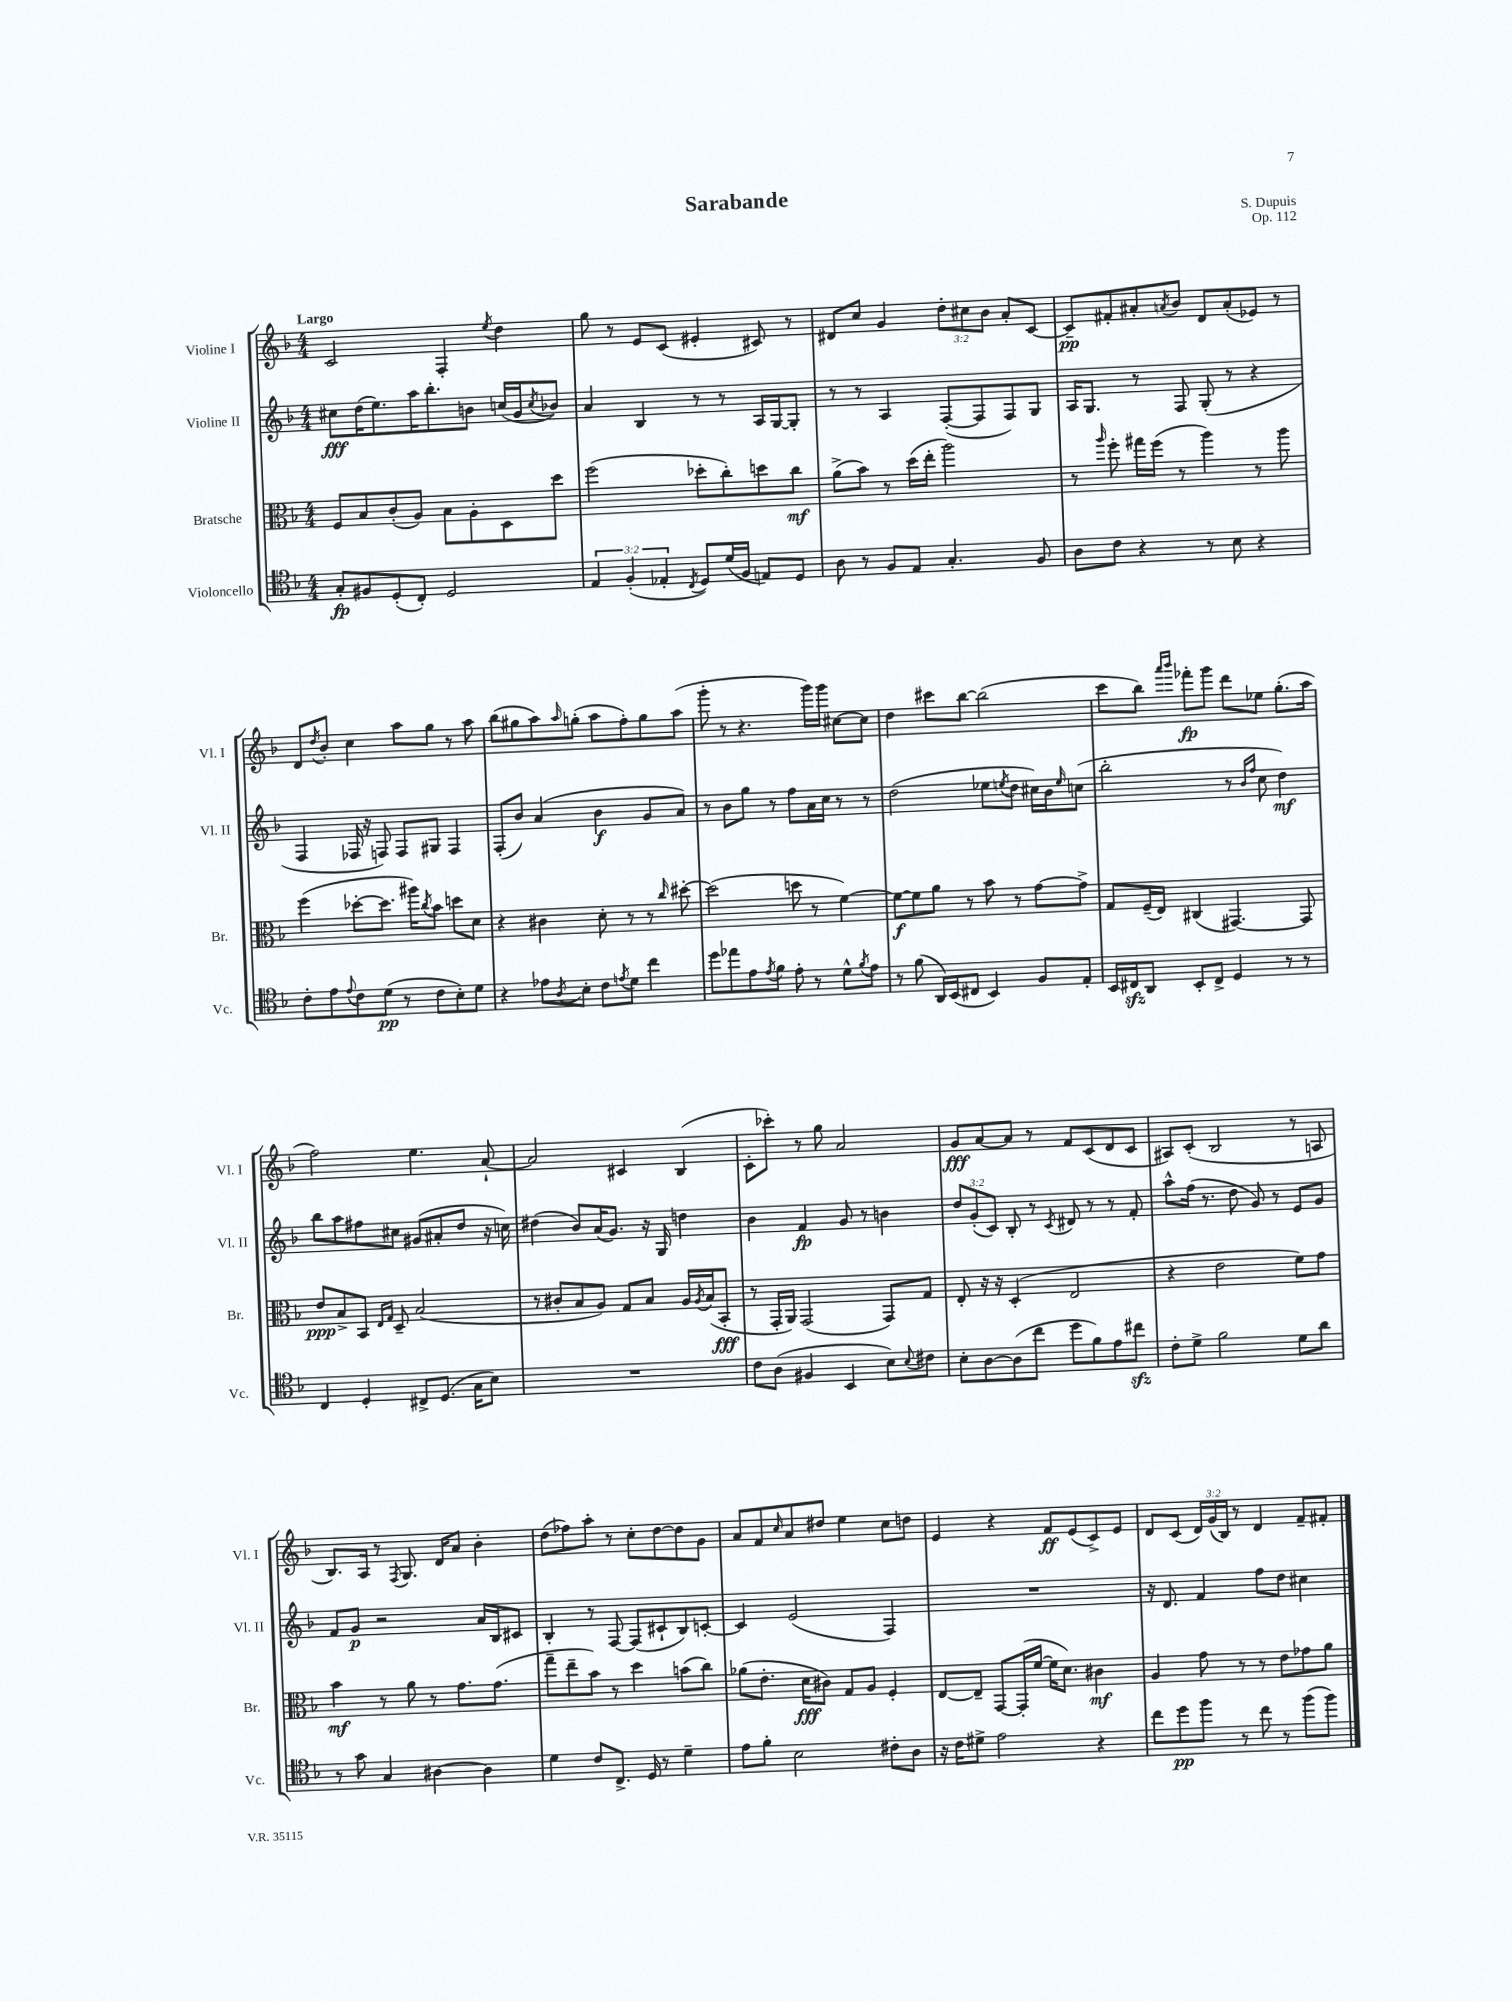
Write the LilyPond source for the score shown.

\header { title = "Sarabande" composer = "S. Dupuis" opus = "Op. 112" }
<<
\new StaffGroup <<
\new Staff = "s0" \with { instrumentName = "Violine I" shortInstrumentName = "Vl. I" } {
    \clef treble \key f \major \numericTimeSignature \time 4/4 \override Staff.TupletNumber.text = #tuplet-number::calc-fraction-text \tempo "Largo"
    c'2 f4-. \acciaccatura { e''8 } d''4 |
    g''8 r8 e'8 c'8( eis'4-. cis'8) r8 |
    dis'8 c''8 g'4 \tuplet 3/2 { d''8-. cis''8 bes'8 } a'8-. c'8~ |
    c'8--\pp fis'8-. ais'8-. \acciaccatura { a'8 } bes'8 d'8 a'8-.( ees'8) r8 |
    d'8 \acciaccatura { d''8 } bes'8-. c''4 a''8 g''8 r8 a''8 |
    bes''8( gis''8 a''8) \grace { a''16 } g''8-.( a''8 f''8-.) g''8 a''8( |
    g'''8-. r8 r4. g'''16) g'''16 cis''8~ cis''8 |
    d''4 cis'''8 bes''8~ bes''2( |
    c'''8 bes''8) \grace { a'''16 bes'''16 } fes'''8-.\fp g'''8 d'''8 ees''8 g''8.-.( a''16 |
    f''2) e''4. a'8~-! |
    a'2 cis'4 bes4( |
    c'8-. ces'''8-.) r8 g''8 a'2 |
    g'8\fff a'8~ a'8 r8 f'8 c'8( d'8 c'8 |
    ais8) c'8-.( bes2 r8 a8 |
    bes8.) a16 r8 \acciaccatura { f8 } g8. d'16 a'8 bes'4-. |
    d''8( fes''8) a''8-. r8 c''8-. d''8~ d''8 g'8 |
    a'8 f'8 \grace { c''16 } a'8 dis''8 e''4 c''8 d''8 |
    e'4 r4 f'8\ff e'8( c'8->) e'8 |
    d'8 c'8( \tuplet 3/2 { d'16) g'16( bes16) } r8 d'4 f'8-- fis'8-. \bar "|." |
}
\new Staff = "s1" \with { instrumentName = "Violine II" shortInstrumentName = "Vl. II" } {
    \clef treble \key f \major \numericTimeSignature \time 4/4 \override Staff.TupletNumber.text = #tuplet-number::calc-fraction-text
    cis''8\fff d''16( e''8.) a''16 bes''8.-. b'8 c''16( g'16 \acciaccatura { c''8 } bes'8) |
    a'4 bes4 r8 r8 a16 g16~ g8-. |
    r8 r8 a4 f8~-.( f8 f8) g8 |
    a16 g8. r8 f8 g8-.( r8 r4 |
    f4 fes16 r16 f8) f8 gis8 f4 |
    f8-.( bes'8) a'4( bes'4\f g'8 a'8) |
    r8 bes'8 g''8 r8 f''8 a'16 c''16 r8 r8 |
    d''2( ees''8 \acciaccatura { e''8 } d''8 cis''16) bes'16 \grace { e''16 } c''8( |
    bes''2-. r8 \grace { bes'16 f''16 } c''8 d''4\mf) |
    bes''8 a''8 fis''8 cis''8 gis'8( ais'8-. d''8 r16 c''16) |
    dis''4( bes'8) a'16( g'8.) r16 g16 d''4 |
    bes'4 f'4\fp g'8 r8 b'4 |
    \tuplet 3/2 { d''8 g'8-.( c'8) } bes8-. r8 \acciaccatura { c'8 } dis'8 r8 r8 f'8-. |
    a''8-^ f''16( r8. d''8 g'8) r8 e'8 g'8 |
    f'8 g'8\p r2 a'16 bes16 cis'8 |
    bes4-. r8 f8~ f8( cis'8-! bes8) c'8~-. |
    c'4 e'2( f4) |
    R1 |
    r16 d'8. f'4 f''8 d''8 cis''4 \bar "|." |
}
\new Staff = "s2" \with { instrumentName = "Bratsche" shortInstrumentName = "Br." } {
    \clef alto \key f \major \numericTimeSignature \time 4/4
    f8 bes8 c'8-.( a8) bes8 a8-. d8 d''8 |
    f''2( des''8-. c''8-.) d''8 c''8\mf |
    a'8->( bes'8) r8 d''16( e''16-. a''2) |
    r8 \grace { a''16 } f''8-. gis''16 f''16( r8 a''4) r8 a''8 |
    f''4( des''8~-. des''8. ais''16) \acciaccatura { c''8 } bes'8 d''8 d'8 |
    r4 cis'4 d'8-. r8 r8 \grace { c''16 } dis''8~-. |
    dis''2( d''8 r8 f'4~) |
    f'8~\f f'8 a'8 r8 bes'8 r8 g'8~ g'8-> |
    g8 f16--( e16) cis4( gis,4.~) gis,8 |
    e'8\ppp bes8-> bes,8 \grace { e16 g16 } d8-- bes2( |
    r8 cis'8-. bes8 a8) g8 bes8 a16 \acciaccatura { a8 } bes16( bes,8-.\fff |
    r8 g,16-. a,16) g,2( g,8) g8 |
    e8-. r16 r16 d4-.( e2 |
    r4 e'2 f'8) g'8 |
    bes'4\mf r8 a'8 r8 g'8. g'8.( |
    g''8-- e''8-- bes'8) r8 d''4 b'8( c''8) |
    aes'8( e'8.-. d'16\fff cis'8) g8 a8 f4-. |
    e8~ e8-- g,8~ g,16-.( f'16~ f'16 d'8.) cis'4\mf |
    a4 g'8 r8 r8 e'8 ges'8 a'8 \bar "|." |
}
\new Staff = "s3" \with { instrumentName = "Violoncello" shortInstrumentName = "Vc." } {
    \clef tenor \key f \major \numericTimeSignature \time 4/4 \override Staff.TupletNumber.text = #tuplet-number::calc-fraction-text
    g8-.\fp fis8 d8-.( c8-.) d2 |
    \tuplet 3/2 { e4 f4-.( ees4-. } \acciaccatura { c8 } d8) d'16( f16 e8) d8 |
    a8 r8 f8 e8 g4.-. f8 |
    a8 c'8 r4 r8 bes8 r4 |
    c'8-. e'8 \appoggiatura { e'8 } c'8 d'8\pp( r8 c'8 bes8-.) d'8 |
    r4 ees'8 \acciaccatura { a8 } bes8-. c'8 \acciaccatura { e'8 } d'8 c''4 |
    d''8 ees''8 e'8 \acciaccatura { e'8 } f'8 e'8-. r8 d'8-^ \acciaccatura { f'8 } e'8 |
    r8 f'8( a,16) bes,16( cis8 bes,4) f8 e8-. |
    bes,16 cis16\sfz a,8 bes,8-. cis8-> d4 r8 r8 |
    c4 d4-. cis8-> d8.( g16 bes8) |
    R1 |
    c'8 a8( fis4 bes,4 bes8) \appoggiatura { bes8 } cis'8 |
    bes8-. a8~ a8( c''8 d''8 f'8) e'8 cis''8\sfz |
    c'8-. d'8-> f'2 d'8 a'8 |
    r8 g'8 g4 ais4~ ais4 |
    d'4 c'8 c8.-> d16 r8 d'4-- |
    e'8 f'8-. bes2 cis'8-. a8 |
    r16 c'16 dis'8-> e'2 r4 |
    c''8 d''8\pp f''8 r8 c''8 r8 f''8( f''8) \bar "|." |
}
>>
>>
\layout { \context { \Score \remove "Bar_number_engraver" } }
